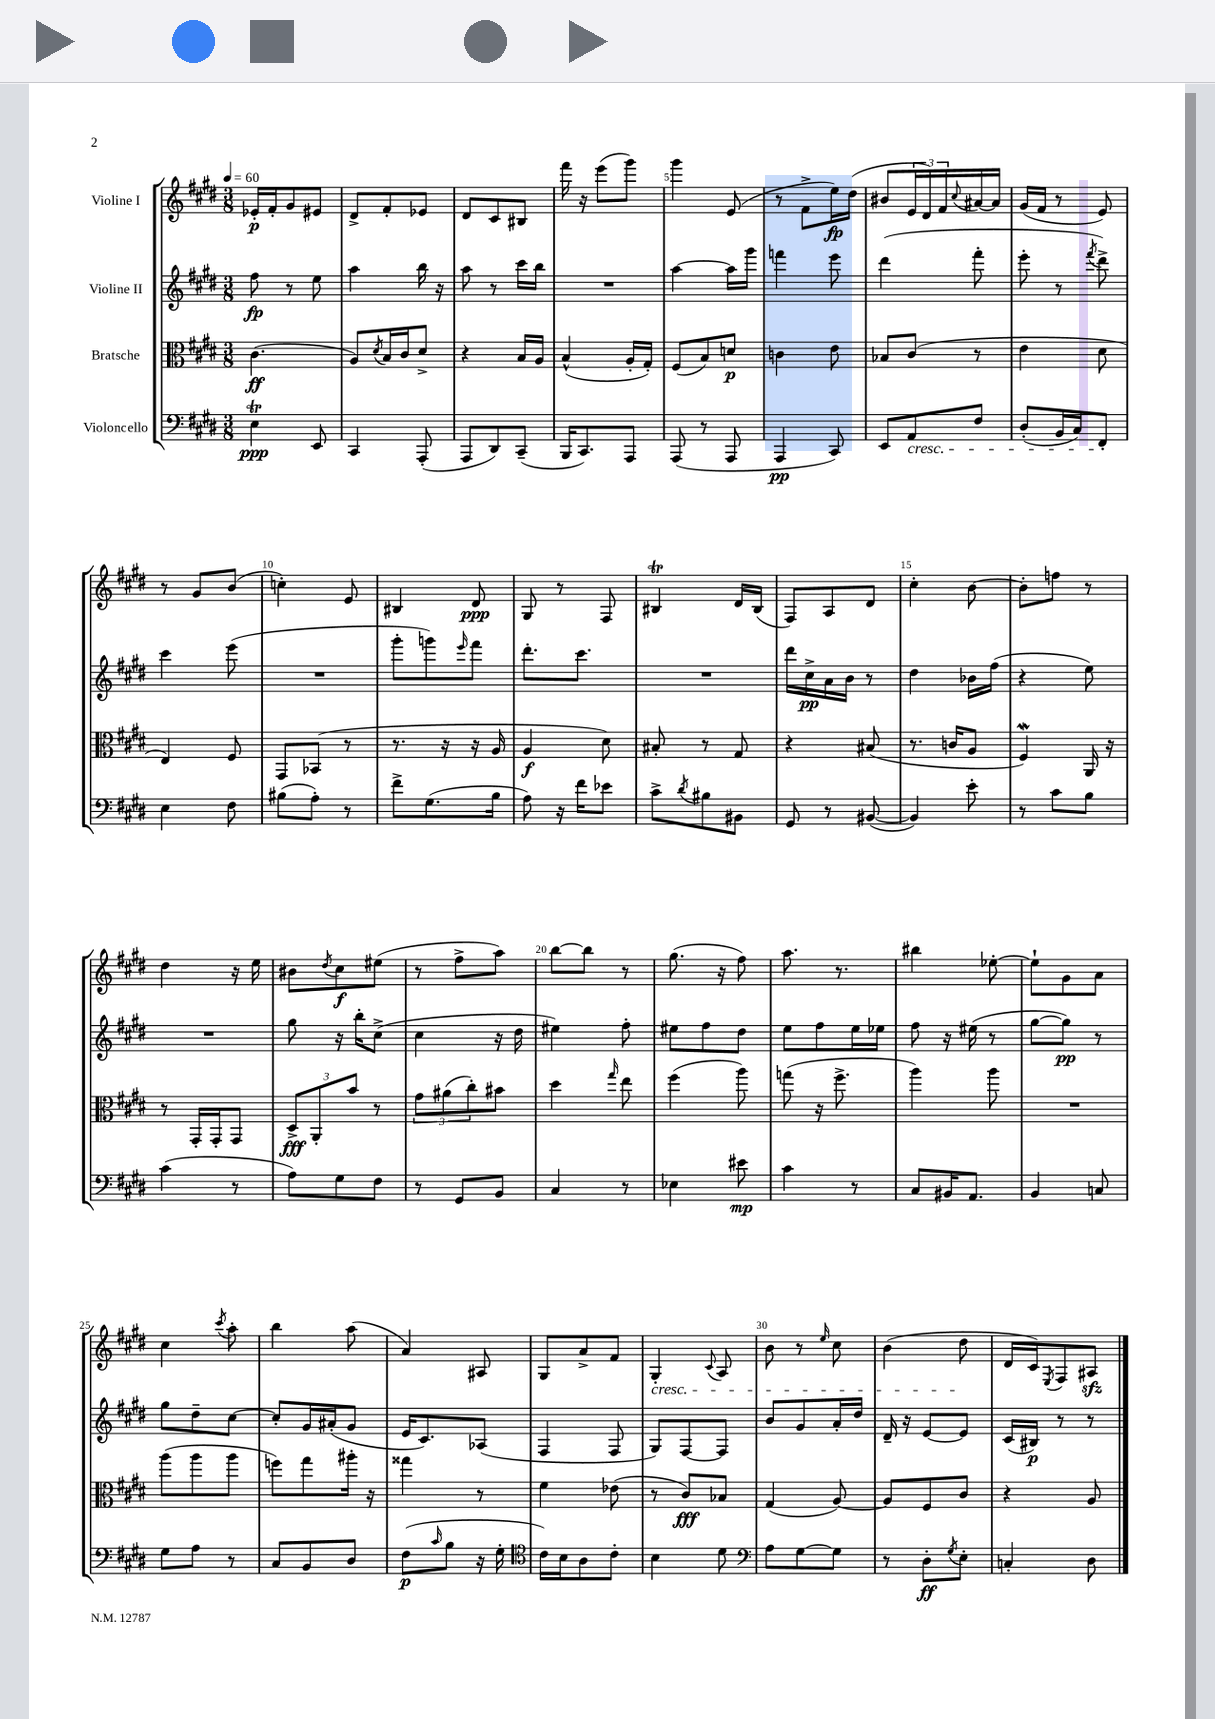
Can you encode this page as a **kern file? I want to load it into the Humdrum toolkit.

**kern	**dynam	**kern	**dynam	**kern	**dynam	**kern	**dynam
*part4	*part4	*part3	*part3	*part2	*part2	*part1	*part1
*staff4	*staff4	*staff3	*staff3	*staff2	*staff2	*staff1	*staff1
*I"Violoncello	*	*I"Bratsche	*	*I"Violine II	*	*I"Violine I	*
*clefF4	*	*clefC3	*	*clefG2	*	*clefG2	*
*k[f#c#g#d#]	*	*k[f#c#g#d#]	*	*k[f#c#g#d#]	*	*k[f#c#g#d#]	*
*M3/8	*	*M3/8	*	*M3/8	*	*M3/8	*
*MM60	*	*MM60	*	*MM60	*	*MM60	*
=1	=1	=1	=1	=1	=1	=1	=1
4ET\	ppp	(4.c#\	ff	8ff#\	fp	16e-X'/LL	p
.	.	.	.	.	.	16f#'/J	.
.	.	.	.	8r	.	8g#/	.
8EE/	.	.	.	8ee\	.	8e#X/J	.
=2	=2	=2	=2	=2	=2	=2	=2
4CC#/	.	8A/L)	.	4aa\	.	8d#^/L	.
.	.	8qd#/	.	.	.	.	.
.	.	16B/L	.	.	.	8f#'/	.
.	.	16c#/J	.	.	.	.	.
(8AAA'/	.	8d#^/J	.	16bb\	.	8e-X/J	.
.	.	.	.	16r	.	.	.
=3	=3	=3	=3	=3	=3	=3	=3
8AAA/L	.	4r	.	8aa\	.	8d#/L	.
8DD#/)	.	.	.	8r	.	8c#/	.
(8CC#~/J	.	16B/LL	.	16ccc#\LL	.	8B#X/J	.
.	.	16A/JJ	.	16bb\JJ	.	.	.
=4	=4	=4	=4	=4	=4	=4	=4
16BBB/KL	.	(4B^^/	.	4.r	.	16fff#\	.
8.CC#/)	.	.	.	.	.	16r	.
.	.	.	.	.	.	(8eee\L	.
8AAA/J	.	16A'/LL	.	.	.	8ggg#\J)	.
.	.	16G#'/JJ)	.	.	.	.	.
=5	=5	=5	=5	=5	=5	=5	=5
(8AAA/	.	(8F#/L	.	[4aa\	.	4ggg#\	.
8r	.	8B/)	.	.	.	.	.
8AAA/	.	8dn/J	p	16aa\LL]	.	(8e/	.
.	.	.	.	16ggg#\JJ	.	.	.
=6	=6	=6	=6	=6	=6	=6	=6
4AAA/	pp	4cn\	.	4fffn\	.	8r	.
.	.	.	.	.	.	8f#^\L	.
8CC#/)	.	8e\	.	8eee\	.	16ee\L)	fp
.	.	.	.	.	.	(16dd#\JJ	.
=7	=7	=7	=7	=7	=7	=7	=7
8EE/L	.	8B-X/L	.	(4ddd#\	.	8b#X/L	.
!LO:TX:b:i:t=cresc.	!	!	!	!	!	!	!
8AA/	.	(8c#/J	.	.	.	24e/L	.
.	.	.	.	.	.	24d#/)	.
.	.	.	.	.	.	24f#/	.
.	.	.	.	.	.	8qqcc#/	.
8F#/J	.	8r	.	8fff#'\	.	[16a#X/	.
.	.	.	.	.	.	16a#/JJ]	.
=8	=8	=8	=8	=8	=8	=8	=8
(8D#'/L	.	4e\	.	8eee'\	.	(16g#/LL	.
.	.	.	.	.	.	16f#/JJ	.
16BB/L	.	.	.	8r	.	8r	.
16C#/J)	.	.	.	.	.	.	.
.	.	.	.	8qfff#/	.	.	.
8FF#'/J	.	8d#\	.	8ddd#^\)	.	8e/)	.
!!LO:LB:g=z
=9	=9	=9	=9	=9	=9	=9	=9
4E\	.	4E/)	.	4ccc#\	.	8r	.
.	.	.	.	.	.	8g#/L	.
8F#\	.	8F#/	.	(8eee\	.	(8b/J	.
=10	=10	=10	=10	=10	=10	=10	=10
(8B#X\L	.	8GG#/L	.	4.r	.	4ccn'\)	.
8A'\J)	.	(8BB-X/J	.	.	.	.	.
8r	.	8r	.	.	.	8e/	.
=11	=11	=11	=11	=11	=11	=11	=11
8f#^\L	.	8.r	.	8ggg#'\L	.	4B#X/	.
(8.G#\	.	.	.	8gggn\)	.	.	.
.	.	16r	.	.	.	.	.
.	.	.	.	16qqeee/	.	.	.
.	.	16r	.	8fff#\J	.	8d#/	ppp
16B\Jk	.	16A/	.	.	.	.	.
=12	=12	=12	=12	=12	=12	=12	=12
8A\)	.	4A/	f	8.ddd#'\L	.	8G#/	.
16r	.	.	.	.	.	8r	.
16f#\KL	.	.	.	8.ccc#\J	.	.	.
8e-X\J	.	8d#\)	.	.	.	8F#/	.
=13	=13	=13	=13	=13	=13	=13	=13
8c#^\L	.	8B#X'/	.	4.r	.	4B#Xt/	.
8qd#/	.	.	.	.	.	.	.
8B#X\	.	8r	.	.	.	.	.
8BB#X\J	.	8G#/	.	.	.	16d#/LL	.
.	.	.	.	.	.	(16B#/JJ	.
=14	=14	=14	=14	=14	=14	=14	=14
8GG#/	.	4r	.	16ddd#\LL	.	8F#/L)	.
.	.	.	.	16cc#^\	pp	.	.
8r	.	.	.	16a\	.	8A/	.
.	.	.	.	16b\JJ	.	.	.
([8BB#X/	.	(8B#X/	.	8r	.	8d#/J	.
=15	=15	=15	=15	=15	=15	=15	=15
4BB#/])	.	8.r	.	4dd#\	.	4cc#'\	.
.	.	16cn/KL	.	.	.	.	.
8e'\	.	8A/J	.	16b-X\LL	.	[8b\	.
.	.	.	.	(16ff#\JJ	.	.	.
=16	=16	=16	=16	=16	=16	=16	=16
8r	.	4F#W/)	.	4r	.	8b'\L]	.
8c#\L	.	.	.	.	.	8ffn\J	.
8B\J	.	16AA/	.	8ee\)	.	8r	.
.	.	16r	.	.	.	.	.
!!LO:LB:g=z
=17	=17	=17	=17	=17	=17	=17	=17
(4c#\	.	8r	.	4.r	.	4dd#\	.
.	.	16GG#'/LL	.	.	.	.	.
.	.	16GG#'/J	.	.	.	.	.
8r	.	8GG#/J	.	.	.	16r	.
.	.	.	.	.	.	16ee\	.
=18	=18	=18	=18	=18	=18	=18	=18
8A\L)	.	12D#^/L	fff	8gg#\	.	8b#X\L	.
.	.	12AA'/	.	.	.	.	.
.	.	.	.	.	.	8qdd#/	.
8G#\	.	.	.	16r	.	8cc#\	f
.	.	12b/J	.	.	.	.	.
.	.	.	.	16bb'\KL	.	.	.
8F#\J	.	8r	.	(8cc#^\J	.	(8ee#X\J	.
=19	=19	=19	=19	=19	=19	=19	=19
8r	.	12g#\L	.	4cc#\	.	8r	.
.	.	(12a#X\	.	.	.	.	.
8GG#/L	.	.	.	.	.	8ff#^\L	.
.	.	12cc#'\)	.	.	.	.	.
8BB/J	.	8b#X\J	.	16r	.	8aa\J)	.
.	.	.	.	16dd#\	.	.	.
=20	=20	=20	=20	=20	=20	=20	=20
4C#/	.	4dd#\	.	4ee#X\)	.	[8bb\L	.
.	.	.	.	.	.	8bb\J]	.
.	.	16qqgg#/	.	.	.	.	.
8r	.	8ee\	.	8ff#'\	.	8r	.
=21	=21	=21	=21	=21	=21	=21	=21
4E-X\	.	(4ff#\	.	8ee#X\L	.	(8.gg#\	.
.	.	.	.	8ff#\	.	.	.
.	.	.	.	.	.	16r	.
8e#X\	mp	8aa\)	.	8dd#\J	.	8ff#\)	.
=22	=22	=22	=22	=22	=22	=22	=22
4c#\	.	(8ggn\	.	8ee\L	.	8.aa\	.
.	.	16r	.	8ff#\	.	.	.
.	.	8.ff#^\	.	.	.	8.r	.
8r	.	.	.	16ee\L	.	.	.
.	.	.	.	16ee-X\JJ	.	.	.
=23	=23	=23	=23	=23	=23	=23	=23
8C#/L	.	4aa\)	.	8ff#\	.	4bb#X\	.
16BB#X/K	.	.	.	16r	.	.	.
8.AA/J	.	.	.	(16ee#X\	.	.	.
.	.	8aa\	.	8r	.	[8ee-X'\	.
=24	=24	=24	=24	=24	=24	=24	=24
4BB/	.	4.r	.	[8gg#\L	.	8ee-`\L]	.
.	.	.	.	8gg#\J])	pp	8g#\	.
8Cn/	.	.	.	8r	.	8a\J	.
!!LO:LB:g=z
=25	=25	=25	=25	=25	=25	=25	=25
8G#\L	.	(8aa\L	.	8gg#\L	.	4cc#\	.
8A\J	.	8aa\	.	8dd#~\	.	.	.
.	.	.	.	.	.	8qccc#/	.
8r	.	8aa\J	.	[8cc#\J	.	8aa'\	.
=26	=26	=26	=26	=26	=26	=26	=26
8C#/L	.	8ffn\L)	.	8cc#'/L]	.	4bb\	.
8BB/	.	8gg#\	.	16g#/L	.	.	.
.	.	.	.	(16a#X'/J	.	.	.
8D#/J	.	16aa#X'\Jk	.	8g#/J	.	(8aa\	.
.	.	16r	.	.	.	.	.
=27	=27	=27	=27	=27	=27	=27	=27
(8F#\L	p	4gg##X\	.	16e/KL	.	4a/)	.
.	.	.	.	8.c#/)	.	.	.
16qqc#/	.	.	.	.	.	.	.
8B\J	.	.	.	.	.	.	.
16r	.	8r	.	(8A-X/J	.	8A#X/	.
16G#'\	.	.	.	.	.	.	.
=28	=28	=28	=28	=28	=28	=28	=28
*clefC4	*	*	*	*	*	*	*
16c#\LL)	.	4f#\	.	4F#/	.	8G#/L	.
16B\J	.	.	.	.	.	.	.
8A\	.	.	.	.	.	8a^/	.
8c#'\J	.	(8e-X\	.	8F#/	.	8f#/J	.
=29	=29	=29	=29	=29	=29	=29	=29
!	!	!	!	!	!	!LO:TX:b:i:t=cresc.	!
4B\	.	8r	.	8G#/L)	.	4G#'/	.
.	.	8c#/L)	fff	[8F#/	.	.	.
.	.	.	.	.	.	8qqc#/	.
8d#\	.	8B-X/J	.	8F#/J]	.	8A/	.
=30	=30	=30	=30	=30	=30	=30	=30
*clefF4	*	*	*	*	*	*	*
8A\L	.	(4G#/	.	8b/L	.	8b\	.
[8G#\	.	.	.	8g#/	.	8r	.
.	.	.	.	.	.	16qqee/	.
8G#\J]	.	[8A/)	.	16a'/L	.	8cc#\	.
.	.	.	.	16dd#/JJ	.	.	.
=31	=31	=31	=31	=31	=31	=31	=31
8r	.	8A/L]	.	16d#~/	.	(4b\	.
.	.	.	.	16r	.	.	.
8D#'\L	ff	8F#/	.	[8e/L	.	.	.
8qG#/	.	.	.	.	.	.	.
8E'\J	.	8c#/J	.	8e/J]	.	8dd#\	.
=32	=32	=32	=32	=32	=32	=32	=32
4Cn'/	.	4r	.	(16c#/LL	.	16d#/LL	.
.	.	.	.	16B#X/JJ)	p	16c#/J)	.
.	.	.	.	.	.	8qE/	.
.	.	.	.	8r	.	8F#/	.
8D#\	.	8A/	.	8r	.	8A#Xzz/J	.
==	==	==	==	==	==	==	==
*-	*-	*-	*-	*-	*-	*-	*-
